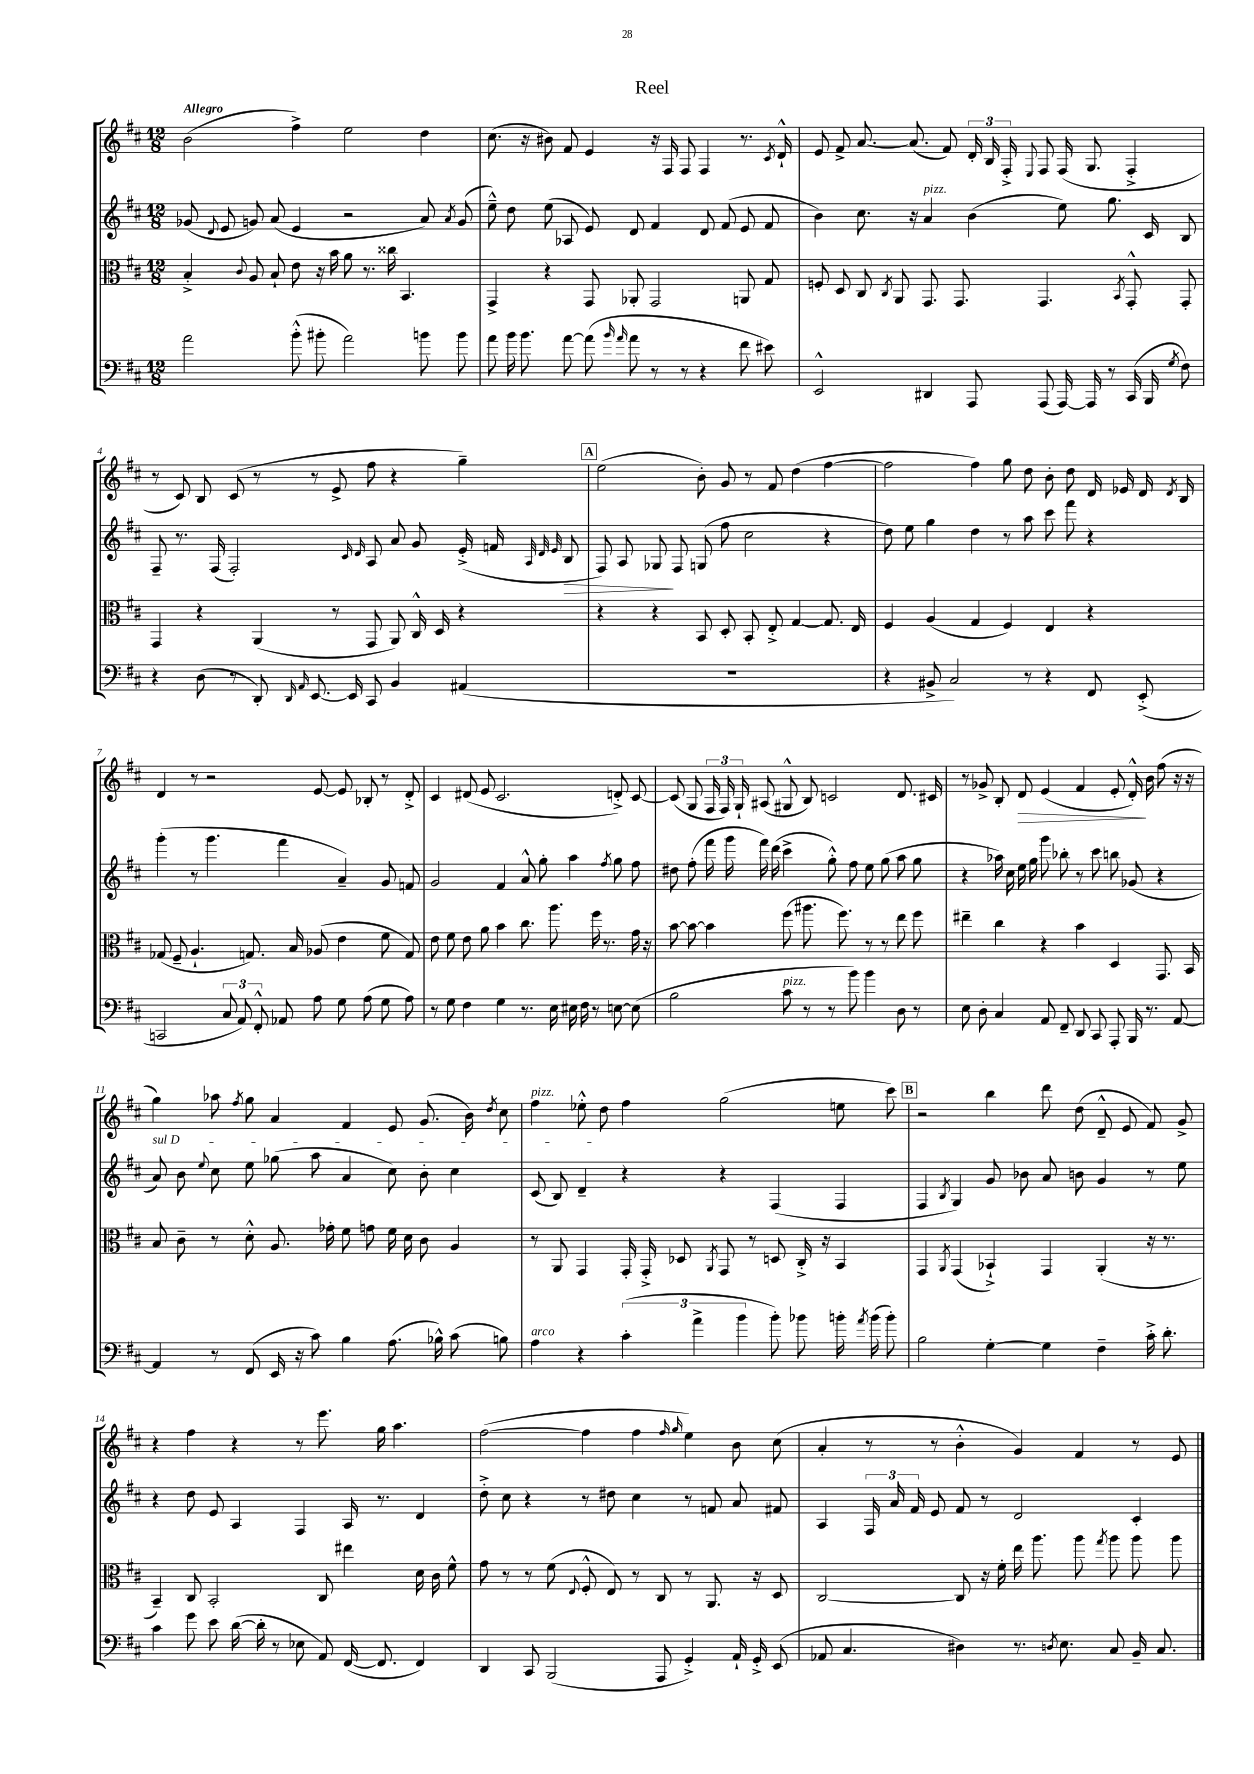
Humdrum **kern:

**kern	**kern	**kern	**dynam	**kern	**dynam
*part4	*part3	*part2	*part2	*part1	*part1
*staff4	*staff3	*staff2	*staff2	*staff1	*staff1
*clefF4	*clefC3	*clefG2	*	*clefG2	*
*k[f#c#]	*k[f#c#]	*k[f#c#]	*	*k[f#c#]	*
*M12/8	*M12/8	*M12/8	*	*M12/8	*
=1	=1	=1	=1	=1	=1
!	!	!	!	!LO:TX:a:B:t=Allegro	!
2a\	4B'^/	(8g-X/	.	(2b\	.
.	.	8qqd/	.	.	.
.	.	8e/	.	.	.
.	8qqc#/	.	.	.	.
.	8A/	8gn/)	.	.	.
.	8B`/	(8a/	.	.	.
(8b'^^\	8e\	4e/	.	4ff#^\)	.
8b#X'\	16r	.	.	.	.
.	16b\	.	.	.	.
2a\)	8a\	2r	.	2ee\	.
.	8.r	.	.	.	.
.	16cc##X\	.	.	.	.
.	4.BB/	.	.	.	.
8bn\	.	8a/)	.	4dd\	.
.	.	8qa/	.	.	.
8b\	.	(8g/	.	.	.
=2	=2	=2	=2	=2	=2
8a\	4GG^/	8ee~^^\)	.	(8.cc#\	.
16b\	.	8dd\	.	.	.
8.b\	.	.	.	16r	.
.	4r	(8ee\	.	8b#X\)	.
[8a\	.	8A-X/	.	8f#/	.
(8a\]	8GG/	8e/)	.	4e/	.
16qqb/	.	.	.	.	.
16qqa/	.	.	.	.	.
8a\	8AA-X'/	8d/	.	.	.
8r	2GG/	4f#/	.	16r	.
.	.	.	.	16F#/	.
8r	.	.	.	8F#/	.
4r	.	8d/	.	4F#/	.
.	.	(8f#/	.	.	.
8f#\	8AAn/	8e/	.	8.r	.
8e#X\)	8G/	8f#/	.	.	.
.	.	.	.	8qc#/	.
.	.	.	.	16d`^^/	.
=3	=3	=3	=3	=3	=3
2EE^^/	8Fn'/	4b\)	.	8e/	.
.	8D/	.	.	8f#^/	.
.	8C#/	8.cc#\	.	[8.a/	.
.	8qC#/	.	.	.	.
.	8AA/	.	.	.	.
.	.	16r	.	(8.a/]	.
!	!	!LO:TX:a:i:t=pizz.	!	!	!
4DD#X/	8.GG/	4a/	.	.	.
.	.	.	.	8f#/)	.
.	8.GG/	.	.	.	.
8AAA/	.	(4b\	.	24d'/	.
.	.	.	.	24B/	.
.	.	.	.	24F#'^/	.
.	.	.	.	8qqE/	.
(8AAA/	4.GG/	.	.	8F#/	.
[16AAA/)	.	8ee\)	.	(16F#/	.
16AAA/]	.	.	.	8.G/	.
8r	.	8.gg\	.	.	.
.	8qBB/	.	.	.	.
(16CC#/	8GG'^^/	.	.	4F#'^/	.
16BBB/	.	16c#/	.	.	.
8qG/	.	.	.	.	.
8F#\)	8GG'/	8B/	.	.	.
!!LO:LB:g=z
=4	=4	=4	=4	=4	=4
4r	4GG/	8F#~/	.	8r	.
.	.	8.r	.	8c#/)	.
(8D\	4r	.	.	8B/	.
.	.	(16F#/	.	.	.
8r	.	2F#'/)	.	(8c#/	.
8DD'/)	(4AA/	.	.	8r	.
16qqDD/	.	.	.	.	.
16qqAA/	.	.	.	.	.
[8.EE/	.	.	.	8r	.
.	8r	.	.	8e^/	.
16EE/]	.	.	.	.	.
.	.	16qqc#/	.	.	.
.	.	16qqd/	.	.	.
8CC#/	8GG/	8A/	.	8ff#\	.
4BB/	8AA/)	8a/	.	4r	.
.	16C#^^/	8g/	.	.	.
.	16D/	.	.	.	.
(4AA#X/	4r	(16e'^/	.	4gg~\)	.
.	.	16fn/	.	.	.
.	.	32qqA/	.	.	.
.	.	32qqd/	.	.	.
.	.	32qqe/	.	.	.
!	!	!	!LO:HP:b	!	!
.	.	8B/	>	.	.
!!LO:REH:place=s1:t=A
=5	=5	=5	=5	=5	=5
1.r	4r	8F#/)	.	(2ee\	.
.	.	8A/	.	.	.
.	4r	8G-X/	.	.	.
.	.	8F#/	]	.	.
.	8BB/	(8Gn/	.	8b'\)	.
.	8D'/	8ff#\	.	8g/	.
.	8BB'/	2cc#\	.	8r	.
.	8E'^/	.	.	8f#/	.
.	[4G/	.	.	(4dd\	.
.	8.G/]	4r	.	[4ff#\	.
.	16E/	.	.	.	.
=6	=6	=6	=6	=6	=6
4r	4F#/	8dd\)	.	2ff#\]	.
.	.	8ee\	.	.	.
8BB#X^/	(4A/	4gg\	.	.	.
2C#/)	.	.	.	.	.
.	4G/	4dd\	.	4ff#\)	.
.	4F#/)	8r	.	8gg\	.
8r	.	8aa\	.	8dd\	.
4r	4E/	8ccc#\	.	8b'\	.
.	.	8fff#\	.	8dd\	.
8FF#/	4r	4r	.	16d/	.
.	.	.	.	16e-X/	.
(8EE'^/	.	.	.	16d/	.
.	.	.	.	8qd/	.
.	.	.	.	16B/	.
!!LO:LB:g=z
=7	=7	=7	=7	=7	=7
2CCn/	(8G-X/	(4ggg'\	.	4d/	.
.	8F#~/	.	.	.	.
.	4.A`/	8r	.	8r	.
.	.	4.ggg\	.	2r	.
12C#/	.	.	.	.	.
12AA/)	.	.	.	.	.
.	8.Gn/)	.	.	.	.
12FF#'^^/	.	.	.	.	.
8AA-X/	.	4fff#\	.	.	.
.	16B/	.	.	.	.
8A\	(8A-X/	.	.	[8e/	.
8G\	4e\	4a~/)	.	8e/]	.
(8A\	.	.	.	8B-X'/	.
8G\	8f#\	8g/	.	8r	.
8A\)	8G/)	8fn/	.	8d'^/	.
=8	=8	=8	=8	=8	=8
8r	8e\	2g/	.	4c#/	.
8G\	8f#\	.	.	.	.
4F#\	8e\	.	.	(8d#X/	.
.	8a\	.	.	8e/	.
4G\	4b\	4f#/	.	2.c#/	.
8.r	8.cc#\	8a^^/	.	.	.
.	.	8gg'\	.	.	.
16E\	8.aa\	.	.	.	.
16E#X\	.	4aa\	.	.	.
16F#\	.	.	.	.	.
8r	16ff#\	.	.	.	.
.	8.r	.	.	.	.
.	.	8qff#/	.	.	.
[8En\	.	8gg\	.	8dn'^/)	.
(8E\]	16g\	8ff#\	.	[8c#/	.
.	16r	.	.	.	.
=9	=9	=9	=9	=9	=9
2B\	[8b\	8dd#X\	.	(8c#/]	.
.	8b\_	(8ff#'\	.	8G/	.
.	4b\]	16fff#\	.	24F#/	.
.	.	.	.	24F#/)	.
.	.	16ggg\	.	.	.
.	.	.	.	24G`/	.
.	.	16fff#\)	.	(8A#X/	.
.	.	(16ddd\	.	.	.
!LO:TX:a:i:t=pizz.	!	!	!	!	!
8c#\	(8ff#\	4ccc#^\	.	8G#X^^/	.
8r	8.aa#X\	.	.	8B/)	.
8r	.	8gg'^^\)	.	2cn/	.
.	8.ff#\)	.	.	.	.
8b\)	.	8ff#\	.	.	.
4b\	8r	8ee\	.	.	.
.	8r	(8gg\	.	.	.
8D\	8ee\	8aa\	.	8.d/	.
8r	8ff#\	8gg\	.	.	.
.	.	.	.	16c#X/	.
=10	=10	=10	=10	=10	=10
8E\	4ee#X~\	4r	.	8r	.
8D'\	.	.	.	8g-X^/	.
4C#/	4cc#\	16aa-X\)	.	8B'/	.
.	.	16cc#\	.	.	.
!	!	!	!	!	!LO:HP:b
.	.	16ee\	.	8d/	>
.	.	16gg\	.	.	.
8AA/	4r	8ggg\	.	(4e/	.
8FF#~/	.	8bb-X'\	.	.	.
8DD/	4b\	8r	.	4f#/	.
8CC#/	.	8ccc#\	.	.	.
8AAA'/	4D/	8bbn\	.	8e'/	.
16BBB/	.	(8g-X/	.	16d'^^/)	.
8.r	.	.	.	16b\	]
.	8.GG/	4r	.	(8ff#\	.
[8AA/	.	.	.	16r	.
.	16BB/	.	.	16r	.
!!LO:LB:g=z
=11	=11	=11	=11	=11	=11
!	!	!LO:TX:a:i:t=sul D	!	!	!
4AA/]	8B/	8a/)	.	4gg\)	.
.	8c#~\	8b\	.	.	.
.	.	8qqee/	.	.	.
8r	8r	8cc#\	.	8aa-X\	.
.	.	.	.	8qff#/	.
(8FF#/	8d'^^\	8ee\	.	8gg\	.
16EE/	8.A/	(8gg-X\	.	4a/	.
16r	.	.	.	.	.
8c#\)	.	8aa\	.	.	.
.	16g-X'\	.	.	.	.
4B\	8f#\	4a/	.	4f#/	.
.	8gn\	.	.	.	.
(8.A\	16f#\	8cc#\)	.	8e/	.
.	16d\	.	.	.	.
.	8c#\	8b'\	.	(8.g/	.
16B-X^^\)	.	.	.	.	.
(8c#\	4A/	4cc#\	.	.	.
.	.	.	.	16b\)	.
.	.	.	.	8qdd/	.
8Bn\)	.	.	.	8cc#\	.
=12	=12	=12	=12	=12	=12
!	!	!	!	!LO:TX:a:i:t=pizz.	!
!LO:TX:a:i:t=arco	!	!	!	!	!
4A\	8r	(8c#/	.	4ff#\	.
.	8AA/	8B/)	.	.	.
4r	4GG/	4d~/	.	8ee-X'^^\	.
.	.	.	.	8dd\	.
(6c#'\	16GG'/	4r	.	4ff#\	.
.	16GG'^/	.	.	.	.
.	8D-X/	.	.	.	.
6a^\	.	.	.	.	.
.	8qAA/	.	.	.	.
.	8GG/	4r	.	(2gg\	.
6b\	.	.	.	.	.
.	8r	.	.	.	.
8b'\)	8Dn/	(4F#/	.	.	.
8b-X\	16C#'^/	.	.	.	.
.	16r	.	.	.	.
16bn'\	4BB/	4F#/	.	8een\	.
8qa/	.	.	.	.	.
(16b\	.	.	.	.	.
8b'\)	.	.	.	8ccc#\)	.
!!LO:REH:place=s1:t=B
=13	=13	=13	=13	=13	=13
2B\	4GG/	4F#/	.	2r	.
.	8qAA/	8qB/	.	.	.
.	(4GG/	4G/)	.	.	.
[4G'\	4BB-X`^/)	8g/	.	4bb\	.
.	.	8b-X\	.	.	.
4G\]	4GG/	8a/	.	8ddd\	.
.	.	8bn\	.	(8dd\	.
4F#~\	(4AA'/	4g/	.	8d~^^/	.
.	.	.	.	8e/	.
16c#'^\	16r	8r	.	8f#/)	.
8.d'\	8.r	.	.	.	.
.	.	8ee\	.	8g^/	.
!!LO:LB:g=z
=14	=14	=14	=14	=14	=14
4c#\	4BB~/)	4r	.	4r	.
8g\	8C#/	8dd\	.	4ff#\	.
8e\	2BB'/	8e/	.	.	.
([16d\	.	4A/	.	4r	.
16d'\]	.	.	.	.	.
8r	.	.	.	.	.
8E-X\	.	4F#/	.	8r	.
8AA/)	8C#/	.	.	8.eee\	.
([16FF#/	4ee#X\	16A/	.	.	.
8.FF#/]	.	8.r	.	16gg\	.
.	.	.	.	4.aa\	.
4FF#/)	16d\	4d/	.	.	.
.	16c#\	.	.	.	.
.	8f#^^\	.	.	.	.
=15	=15	=15	=15	=15	=15
4DD/	8g\	8dd'^\	.	([2ff#\	.
.	8r	8cc#\	.	.	.
8CC#/	8r	4r	.	.	.
(2BBB/	(8f#\	.	.	.	.
.	8qqE/	.	.	.	.
.	8F#'^^/	8r	.	4ff#\]	.
.	8E/)	8dd#X\	.	.	.
.	8r	4cc#\	.	4ff#\	.
8AAA/	8C#/	.	.	.	.
.	.	.	.	16qqff#/	.
.	.	.	.	16qqgg/	.
4GG'^/)	8r	8r	.	4ee\)	.
.	8.AA/	8fn/	.	.	.
16AA`/	.	8a/	.	8b\	.
16GG'^/	16r	.	.	.	.
(8EE/	8D/	8f#X/	.	(8cc#\	.
=16	=16	=16	=16	=16	=16
8AA-X/	[2C#/	4A/	.	4a'/	.
4.C#/	.	.	.	.	.
.	.	24F#/	.	8r	.
.	.	24a/	.	.	.
.	.	24f#/	.	.	.
.	.	8e/	.	8r	.
4D#X\)	8C#/]	8f#/	.	4b'^^\	.
.	16r	8r	.	.	.
.	16f#'\	.	.	.	.
8.r	16ee\	2d/	.	4g/)	.
.	8.aa\	.	.	.	.
8qDn/	.	.	.	.	.
8.E\	.	.	.	.	.
.	8aa\	.	.	4f#/	.
.	8qgg/	.	.	.	.
8C#/	8aa\	.	.	.	.
16BB~/	8aa\	4c#'/	.	8r	.
8.C#/	.	.	.	.	.
.	8aa\	.	.	8e/	.
==	==	==	==	==	==
*-	*-	*-	*-	*-	*-
